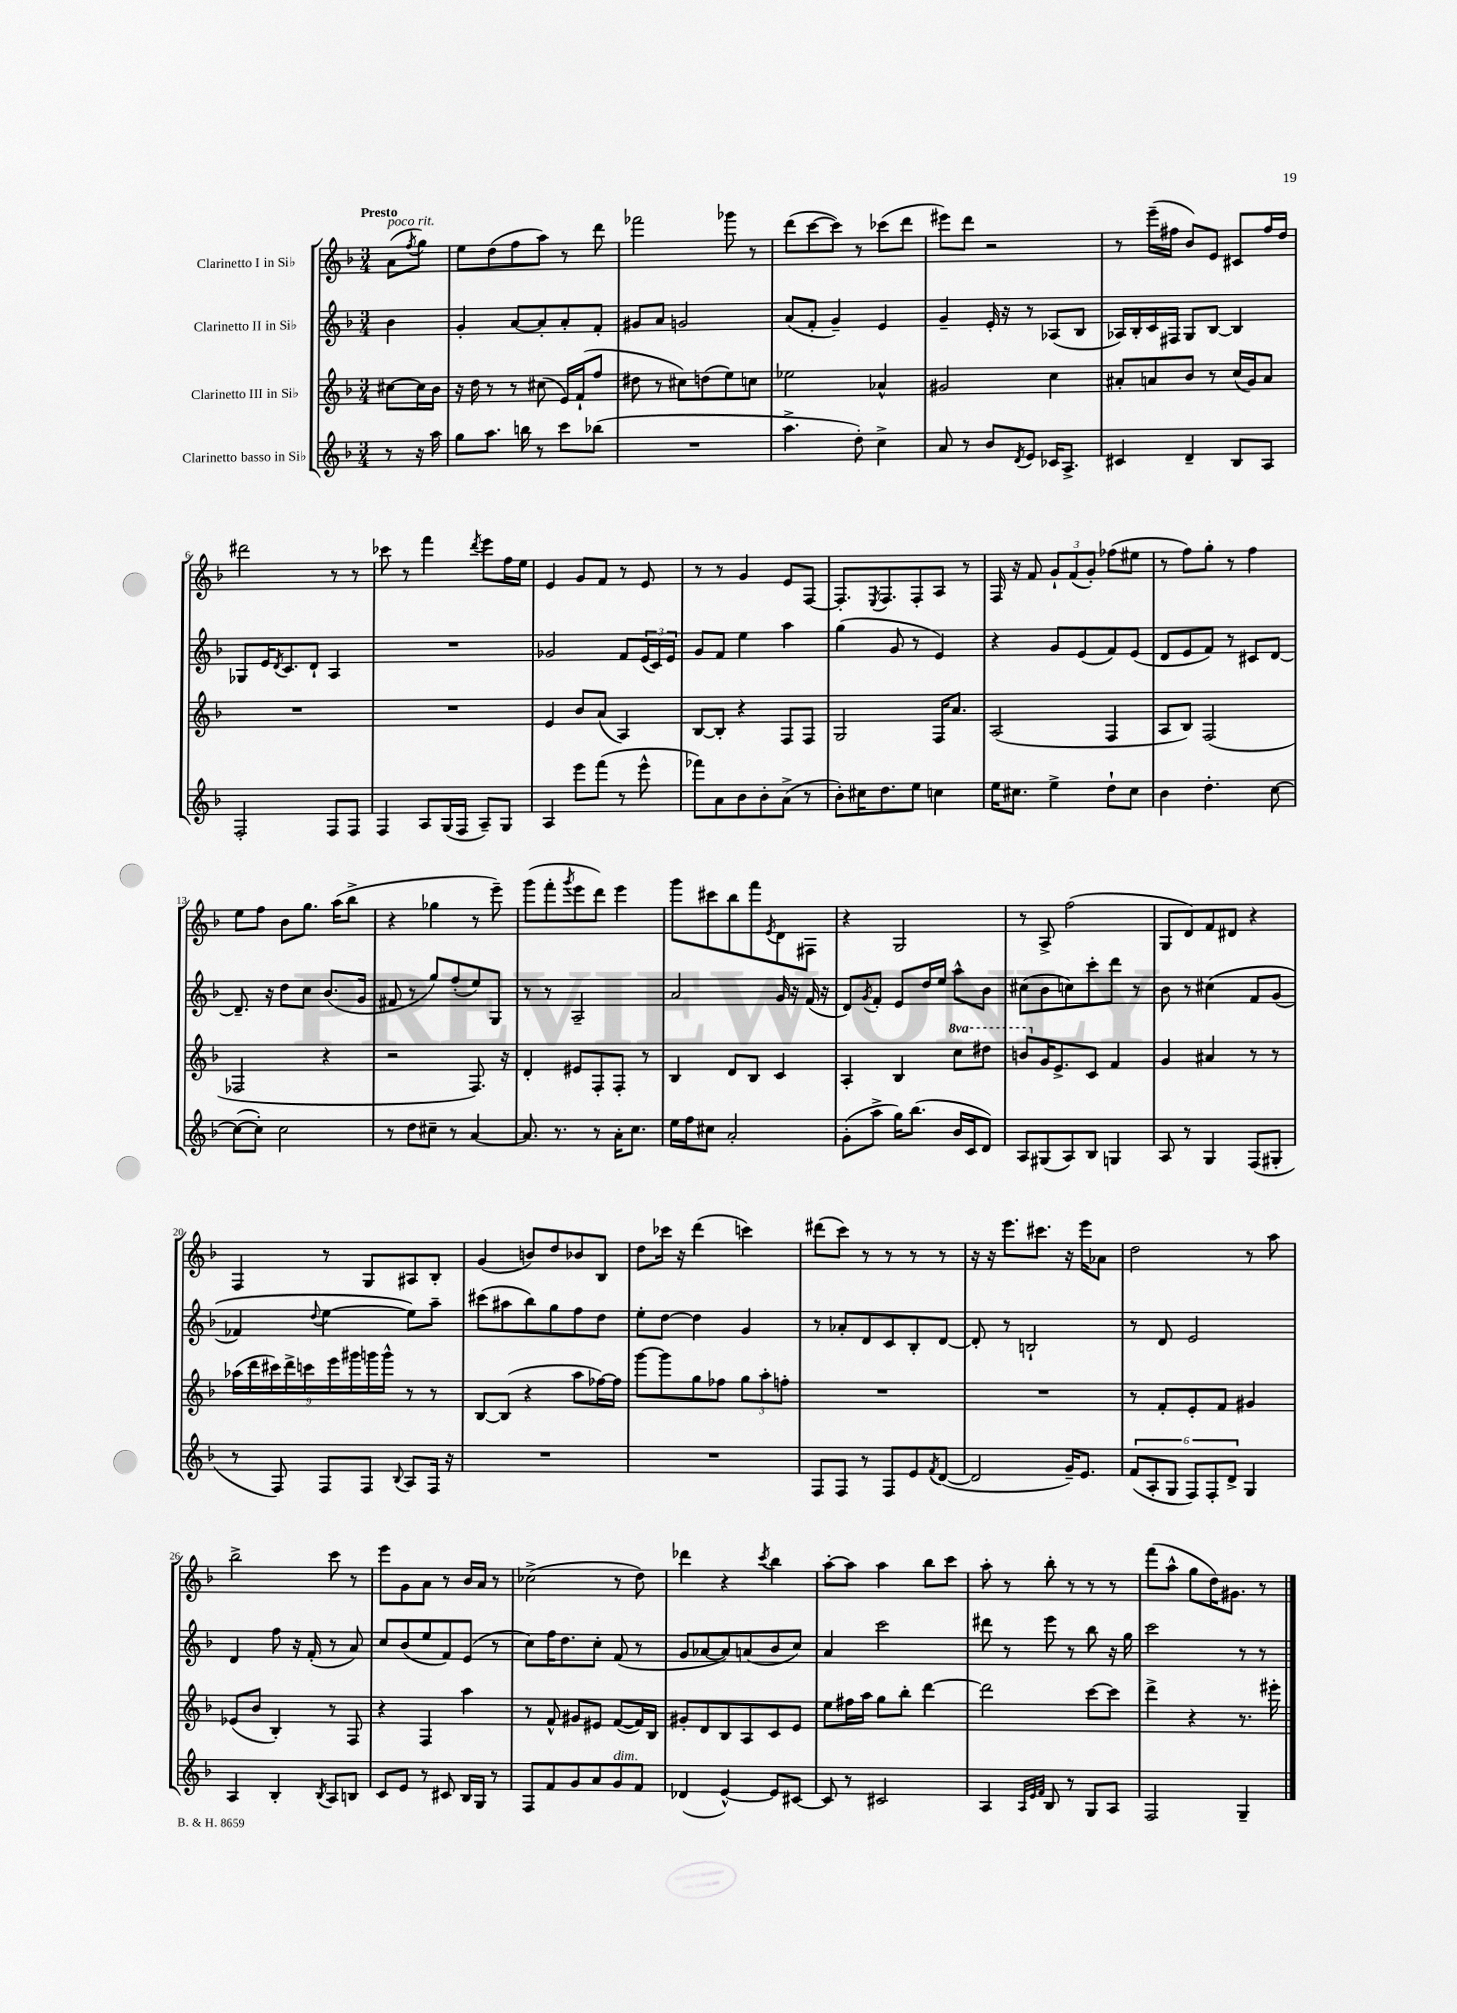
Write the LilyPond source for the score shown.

<<
\new StaffGroup <<
\new Staff = "s0" \with { instrumentName = "Clarinetto I in Sib" } {
    \clef treble \key f \major \numericTimeSignature \time 3/4 \partial 4 \tempo "Presto"
    a'8^\markup { \italic "poco rit." }( \acciaccatura { f''8 } g''8) |
    e''8 d''8( f''8 a''8) r8 d'''8 |
    fes'''2 ges'''8 r8 |
    d'''8( c'''8~ c'''8) r8 ces'''8( d'''8 |
    eis'''8) d'''8 r2 |
    r8 e'''16--( fis''16 bes'8) e'8 cis'8 fis''16 d''16 |
    dis'''2 r8 r8 |
    ces'''8 r8 f'''4 \acciaccatura { d'''8 } e'''8 f''16 e''16 |
    e'4 g'8 f'8 r8 e'8 |
    r8 r8 g'4 e'8 f8~ |
    f8.-. \acciaccatura { e8 } f8. f8-. a8 r8 |
    f16 r16 f'8 \tuplet 3/2 { g'8-! f'8( g'8-.) } fes''8( eis''8 |
    r8 f''8) g''8-. r8 f''4 |
    e''8 f''8 bes'8 g''8. a''16( bes''8-> |
    r4 ges''4 r8 e'''8--) |
    g'''8( f'''8-. \acciaccatura { g'''8 } e'''8 d'''8) e'''4 |
    g'''8 cis'''8 bes''8 f'''8 \acciaccatura { e'8 } d'8 fis8 |
    r4 g2 |
    r8 a8-> f''2( |
    g8 d'8) f'8 dis'8 r4 |
    f4 r8 g8 ais8 bes8-. |
    g'4( b'8) d''8 bes'8 bes8 |
    d''8 ces'''16 r16 d'''4( c'''4) |
    dis'''8( c'''8) r8 r8 r8 r8 |
    r16 r16 e'''8. cis'''8. r16 e'''16 aes'8 |
    d''2 r8 a''8 |
    bes''2-> c'''8 r8 |
    e'''8 g'8 a'8 r8 bes'16 a'16 r8 |
    ces''2->( r8 d''8) |
    des'''4 r4 \acciaccatura { c'''8 } bes''4 |
    a''8~-. a''8 a''4 bes''8 c'''8 |
    a''8-. r8 bes''8-. r8 r8 r8 |
    f'''8( a''8-^ g''8 d''16) gis'8. r8 \bar "|." |
}
\new Staff = "s1" \with { instrumentName = "Clarinetto II in Sib" } {
    \clef treble \key f \major \numericTimeSignature \time 3/4 \partial 4
    bes'4 |
    g'4-. a'8~ a'8-. a'8-. f'8-. |
    gis'8 a'8 g'2 |
    a'8( f'8-. g'4--) e'4 |
    g'4-- e'16-. r16 r8 aes8( bes8 |
    aes16) bes16-. c'16 fis16 g8 bes8~ bes4 |
    ges8 e'16 \acciaccatura { d'8 } c'8. d'8-! a4 |
    R2. |
    ges'2 f'8 \tuplet 3/2 { e'16( c'16) e'16 } |
    g'8 f'8 e''4 a''4 |
    g''4( g'8 r8 e'4) |
    r4 g'8 e'8( f'8) e'8( |
    d'8 e'8 f'8) r8 cis'8 d'8~ |
    d'8.-- r16 d''8 c''8 bes'8.( g'16 |
    fis'8 r8 g''8) f''8-.( e''8) g8 |
    r8 r8 a2-- |
    a'2 g'16 r16 f'16( r16 |
    d'8) \acciaccatura { g'8 } f'8-. e'8 d''16 e''16 a''8-^ bes'8 |
    cis''8( bes'8 c''8) c'''8-. d'''8 r8 |
    bes'8 r8 cis''4\( f'8 g'8( |
    fes'4) \appoggiatura { d''8 } e''4~ e''8\) a''8-- |
    cis'''8( ais''8 bes''8) g''8 f''8 d''8 |
    e''8-. d''8~ d''4 g'4 |
    r8 aes'8-. d'8 c'8 bes8-. d'8~ |
    d'8-. r8 b2-! |
    r8 d'8 e'2 |
    d'4 f''8 r16 f'16-.( r8 a'8) |
    c''8 bes'8( e''8 f'8) e'8( r8 |
    c''8) f''16 d''8. c''8-. f'8( r8 |
    g'8 aes'8~ aes'8) a'8( bes'8 c''8) |
    a'4 c'''2 |
    dis'''8 r8 e'''8 r8 bes''8 r16 g''16 |
    c'''2 r8 r8 \bar "|." |
}
\new Staff = "s2" \with { instrumentName = "Clarinetto III in Sib" } {
    \clef treble \key f \major \numericTimeSignature \time 3/4 \set Staff.ottavationMarkups = #ottavation-simple-ordinals \partial 4
    cis''8~ cis''16 bes'16 |
    r16 d''16 r8 r8 cis''8( e'16) f'16-!( f''8 |
    dis''8 r8 cis''8) d''8( e''8) c''8 |
    ees''2 aes'4-^ |
    gis'2 c''4 |
    ais'8-. a'8 bes'8 r8 c''16( g'16) a'8 |
    R2. |
    R2. |
    e'4 bes'8 a'8( a4) |
    bes8~ bes8-. r4 f8 f8 |
    g2 f16 a'8. |
    a2( f4 |
    a8 bes8) f2( |
    fes2 r4 |
    r2 f8.) r16 |
    d'4-. eis'8 f8-. f8-. r8 |
    bes4 d'8 bes8 c'4 |
    a4-. bes4 \ottava #1 c'''8 dis'''8 |
    b''8 \ottava #0 g'16 e'8.-> c'8 f'4 |
    g'4 ais'4 r8 r8 |
    \tuplet 9/8 { aes''16( d'''16 cis'''16) d'''16-> c'''16 e'''16 gis'''16 g'''16 g'''16-^ } r8 r8 |
    bes8~ bes8( r4 a''8 fes''16~) fes''16 |
    g'''8~ g'''8 g''8 fes''8 \tuplet 3/2 { g''8 a''8-. f''8-. } |
    R2. |
    R2. |
    r8 f'8-. e'8-. f'8 gis'4 |
    ees'8( bes'8 bes4-.) r8 f8 |
    r4 f4 a''4 |
    r8 f'8-^ gis'8 eis'8 f'8~( f'16) bes16 |
    gis'8-. d'8 bes8 a8 c'8 e'8 |
    e''8 fis''16 a''16 g''8 bes''8-. d'''4~ |
    d'''2 c'''8~ c'''8 |
    d'''4-> r4 r8. eis'''16-. \bar "|." |
}
\new Staff = "s3" \with { instrumentName = "Clarinetto basso in Sib" } {
    \clef treble \key f \major \numericTimeSignature \time 3/4 \partial 4
    r8 r16 a''16 |
    g''8 a''8. b''16 r8 c'''8 bes''8( |
    R2. |
    a''4.-> d''8-.) c''4-> |
    a'8 r8 bes'8 \acciaccatura { d'8 } e'8 ces'16 a8.-> |
    cis'4 d'4-- bes8 a8 |
    f2-. f8 f8 |
    f4 a8 g16( f16 a8--) g8 |
    a4 e'''8 f'''8( r8 e'''8-^ |
    fes'''8) a'8 bes'8 bes'8-. a'8->( r8 |
    bes'8-.) cis''16 d''8. e''8 c''4 |
    e''16 cis''8. e''4-> d''8-! cis''8 |
    bes'4 d''4.-. c''8~ |
    c''8~( c''8-.) c''2 |
    r8 d''8 cis''8-- r8 a'4~ |
    a'8. r8. r8 a'16-. c''8. |
    e''16 f''16 cis''8 a'2-. |
    g'8-.( a''8-> g''16) bes''8.( bes'16 c'16 d'8) |
    a8 gis8( a8) bes8 g4 |
    a8 r8 g4 f8( gis8-. |
    r8 f8) f8 f8 \appoggiatura { bes8 } a8 f16 r16 |
    R2. |
    R2. |
    f8 f8 r8 f8 e'8 \acciaccatura { f'8 } d'8~( |
    d'2 g'16--) e'8. |
    \tuplet 6/4 { f'8( a8-. g8 f8) f8-. d'8-> } g4 |
    a4 bes4-. \acciaccatura { bes8 } a8 b8 |
    c'8 e'8 r8 cis'8 bes16 g16 r8 |
    f8 f'8 g'8 a'8 g'8^\markup { \italic "dim." } f'8 |
    des'4( e'4~-^) e'8 cis'8~ |
    cis'8 r8 cis'2 |
    a4 \grace { a32 e'32 f'32 } bes8 r8 g8 a8 |
    f2 g4-- \bar "|." |
}
>>
>>
